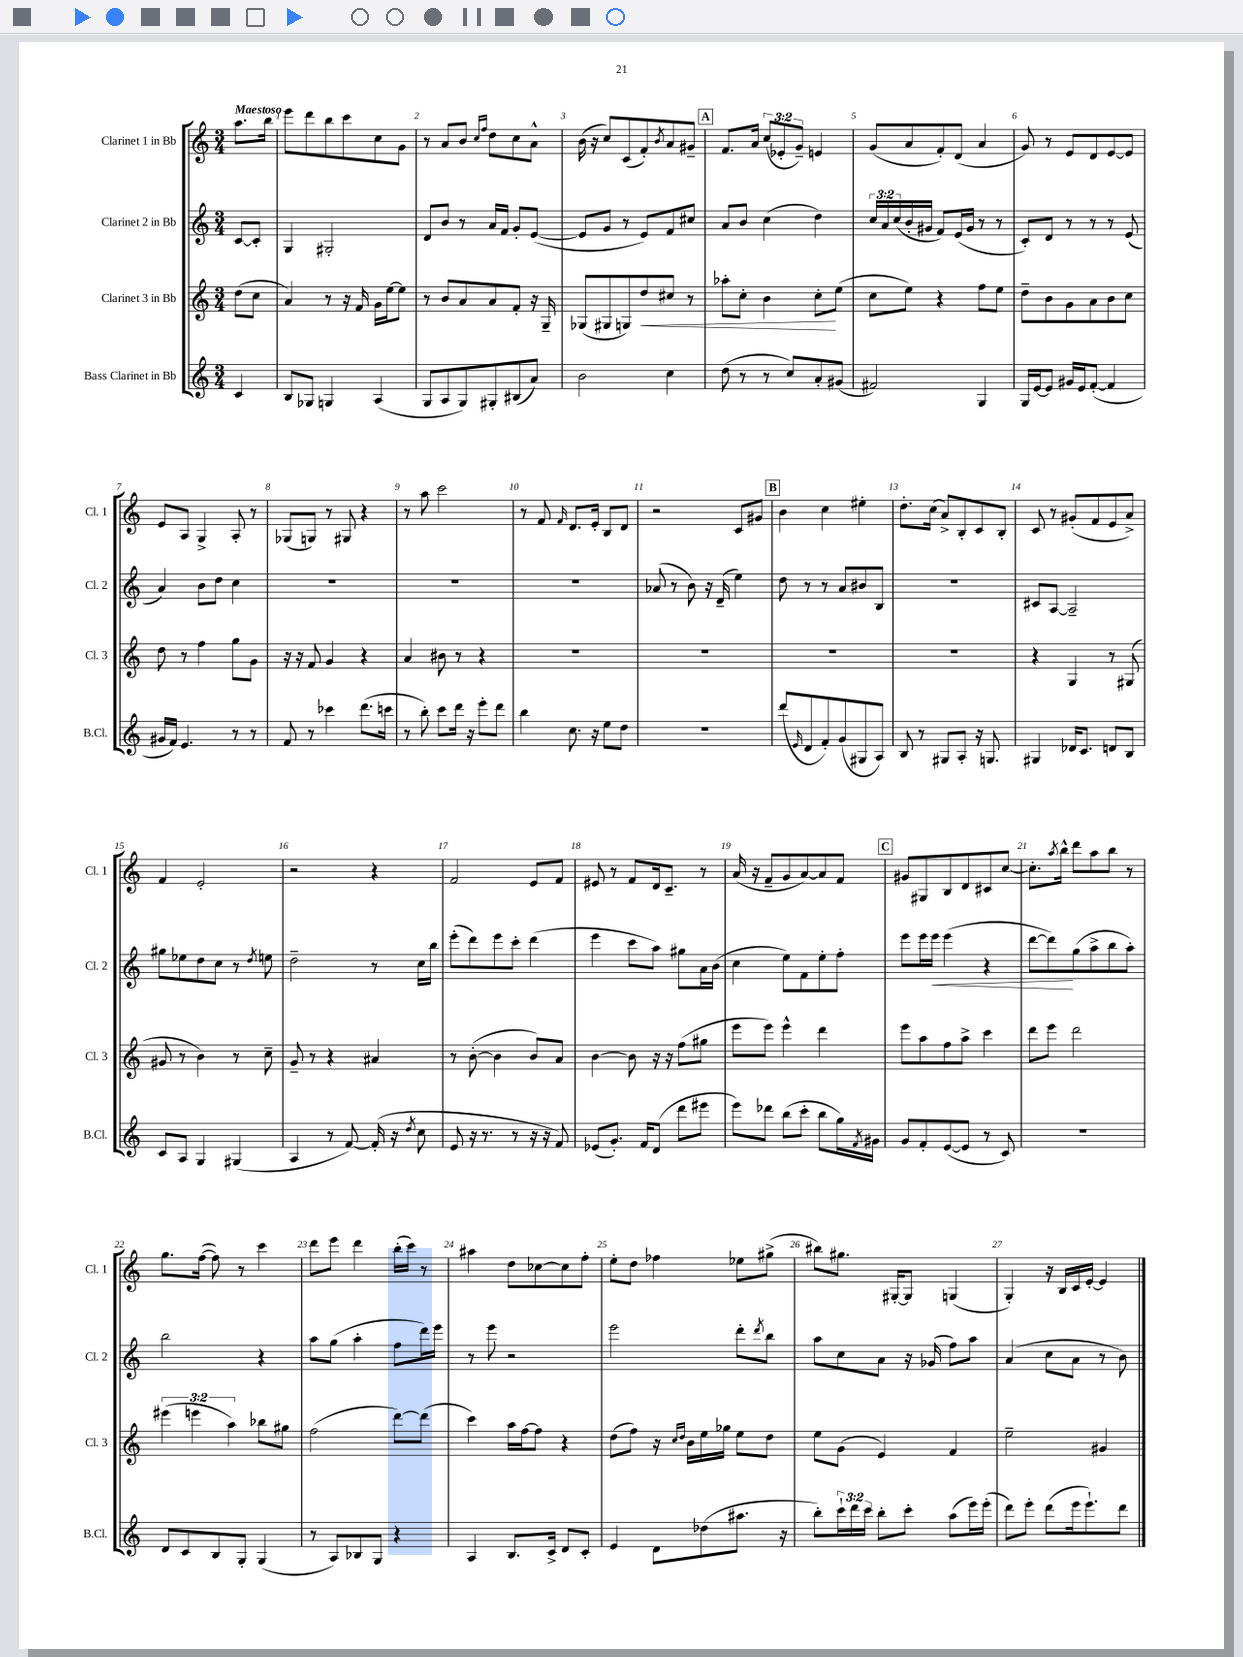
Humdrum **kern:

**kern	**kern	**kern	**kern
*staff4	*staff3	*staff2	*staff1
*clefG2	*clefG2	*clefG2	*clefG2
*k[]	*k[]	*k[]	*k[]
*M3/4	*M3/4	*M3/4	*M3/4
4c	(8dd	[8c	8.aa
.	8cc	8c']	.
.	.	.	16bb
=	=	=	=
8B	4a)	4G	8eee
8G-	.	.	8ddd
4G	8r	2G#'	8bb
.	16r	.	8ccc
.	16f	.	.
(4A	16g	.	8cc
.	[16ee	.	.
.	8ee]	.	8g
=	=	=	=
8G	8r	8d	8r
8A	8b	8b	8a
8G)	8a	8r	8b
.	.	.	16qqcc
.	.	.	16qqff
8G#'	8a	16a	8dd
.	.	16f	.
(8B#	8f'	8g'	8cc
8a)	16r	([8e	8a^^
.	16G~	.	.
=	=	=	=
2b	(8G-	8e]	(16b
.	.	.	16r
.	8G#	8g	8cc)
.	8G)	8r	(8c
.	8dd	8e)	8f')
.	.	.	8qb
4cc	8cc#	8f	8a
.	8r	8cc#	8g#~
=	=	=	=
(8dd	8aa-'	8a	8.f
8r	8cc'	8b	.
.	.	.	16a
8r	4b	(4cc	(12cc
.	.	.	12e-'
8cc)	.	.	.
.	.	.	12g~)
8a'	8cc'	4dd)	4e
(8g#	(8ee	.	.
=	=	=	=
2f#)	8cc	24cc	(8g
.	.	24a	.
.	.	(24cc	.
.	8ee)	16b'	8a
.	.	16g#	.
.	4r	8f)	8f')
.	.	(16e	(8d
.	.	16g#	.
4G	8ff	8r	4a
.	8ee	8r	.
=	=	=	=
16G	8dd~	8c')	8g)
[16e	.	.	.
8e]	8b	8d	8r
16g#	8g	8r	8e
16e	.	.	.
([8f'	8a	8r	8d
4f]	8b	8r	[8e
.	8cc	(8e	8e]
=	=	=	=
16g#	8dd	4a)	8e
16f)	.	.	.
4.e	8r	.	8A
.	4ff	8b	4G^
.	.	8dd	.
8r	8gg	4cc	8A'
8r	8g	.	8r
=	=	=	=
8f	16r	2.r	(8G-
.	16r	.	.
8r	8f	.	8G)
4ccc-	4g	.	8r
.	.	.	8G#
(8.ddd	4r	.	4r
16ccc	.	.	.
=	=	=	=
8r	4a	2.r	8r
8bb')	.	.	8aa
8ccc	8b#	.	2ccc
16ddd	8r	.	.
16r	.	.	.
8eee'	4r	.	.
8ddd	.	.	.
=	=	=	=
4bb	2.r	2.r	8r
.	.	.	8f
.	.	.	16qqf
8.cc	.	.	8.d
16r	.	.	16e'
8ee	.	.	8B
8dd	.	.	8d
=	=	=	=
2.r	2.r	(8a-	2r
.	.	8r	.
.	.	8b)	.
.	.	16r	.
.	.	(16d~	.
.	.	4ee)	8c
.	.	.	8g#
=	=	=	=
(8ddd	2.r	8dd	4b
16qqe	.	.	.
8d	.	8r	.
8f')	.	8r	4cc
(8g	.	8a	.
8G#	.	8b#	4ee#'
8A)	.	8B	.
=	=	=	=
8B	2.r	2.r	8.dd'
8r	.	.	.
.	.	.	(16cc
8G#	.	.	8a^)
8A'	.	.	8B'
16r	.	.	8c
8.G	.	.	.
.	.	.	8B'
=	=	=	=
4G#	4r	8c#	8c
.	.	[8A	8r
16d-	4G	2A~]	(8g#'
8.c	.	.	.
.	.	.	8f
8d	8r	.	8e
8B	(8G#	.	8a^)
=	=	=	=
8c	8g#	8gg#	4f
8A	8r	8ee-	.
4G	4b)	8dd	2e'
.	.	8cc	.
(4G#	8r	8r	.
.	.	8qdd	.
.	8cc~	8ee	.
=	=	=	=
4A	8g~	2dd~	2r
.	8r	.	.
8r	4r	.	.
[8f)	.	.	.
(16f']	4a#	8r	4r
16r	.	.	.
8qdd	.	.	.
8cc	.	16cc	.
.	.	16bb	.
=	=	=	=
8e	8r	(8eee'	2f
16r	([8b'	8ddd)	.
8.r	.	.	.
.	4b]	8eee	.
8r	.	8ccc'	.
16r	8b)	(4ddd	8e
16r	.	.	.
8f)	8a	.	8f
=	=	=	=
(8e-	[4b	4eee	8e#
8.g')	.	.	8r
.	8b]	8ccc	8f
16f	.	.	.
(8d	16r	8aa)	16d
.	16r	.	8.c~
8ddd	(8ff	8gg#	.
8eee#	8gg#	16a	8r
.	.	(16b	.
=	=	=	=
8eee)	8eee	4cc	(16a
.	.	.	16r
8ddd-	8eee)	.	8f~
(8bb	4eee^^	8ee)	8g
8ccc'	.	8f	[8a)
8bb	4ddd	8ee'	8a]
16gg)	.	8ff'	8f
8qf	.	.	.
16g#	.	.	.
=	=	=	=
8g	8eee	8eee	8g#
8f'	8aa	16eee	8G#
.	.	16eee	.
([8e	8ff	(4eee	8B
8e]	8aa^	.	8d
8r	4ccc	4r	8c#
8c)	.	.	[8cc
=	=	=	=
2.r	8ddd	[8ddd	8.cc']
.	8eee	8ddd])	.
.	.	.	8qaa
.	.	.	16bb^^
.	2ddd	(8gg	8ddd
.	.	8aa^	8aa
.	.	8bb	8bb
.	.	8aa')	8r
=	=	=	=
8d	(6eee#	2bb	8.gg
8c	.	.	.
.	6eee	.	.
.	.	.	([16ff
8B	.	.	8ff])
.	6aa)	.	.
8G'	.	.	8r
(4G	8bb-	4r	4ccc
.	8gg#	.	.
=	=	=	=
8r	(2ff	8aa	8ddd
8A)	.	(8gg	8eee
8B-	.	4aa'	4ddd
8G	.	.	.
4r	[8ddd)	8ff	(16bb'
.	.	.	16ccc)
.	(8ddd]	16ddd)	8r
.	.	16eee	.
=	=	=	=
4A	4ccc)	8r	4aa#
.	.	8eee	.
8.B	16aa	2r	8dd
.	[16ff	.	.
.	8ff]	.	[8cc-
16c^	.	.	.
8d	4r	.	8cc-]
8c'	.	.	8ff'
=	=	=	=
4e	(8dd	2eee	8ee'
.	8ff)	.	8dd
8d	16r	.	4ff-
.	16qqcc	.	.
.	16qqdd	.	.
.	16b	.	.
(8dd-	16ee	.	.
.	16gg-	.	.
8.aa#	8ee	8ddd'	8ee-
.	.	8qddd	.
.	8dd	8bb	(8gg#^
16r	.	.	.
=	=	=	=
8bb')	8ee	8aa	8bb#)
24ccc`	(8g	8cc	8.gg#
24ddd	.	.	.
24ccc	.	.	.
8bb'	4e)	8a	.
.	.	.	[16G#'
8ccc'	.	16r	8G#]
.	.	(16g-	.
(8aa	4f	8ff)	(4G
16eee)	.	8aa	.
(16eee'	.	.	.
=	=	=	=
8ddd)	2ee~	(4a	4G')
8eee'	.	.	.
(8ddd	.	8cc	16r
.	.	.	16B
16eee	.	8a	16c
8.eee`)	.	.	[16e'
.	4g#	8r	4e]
8ddd	.	8b)	.
==	==	==	==
*-	*-	*-	*-
